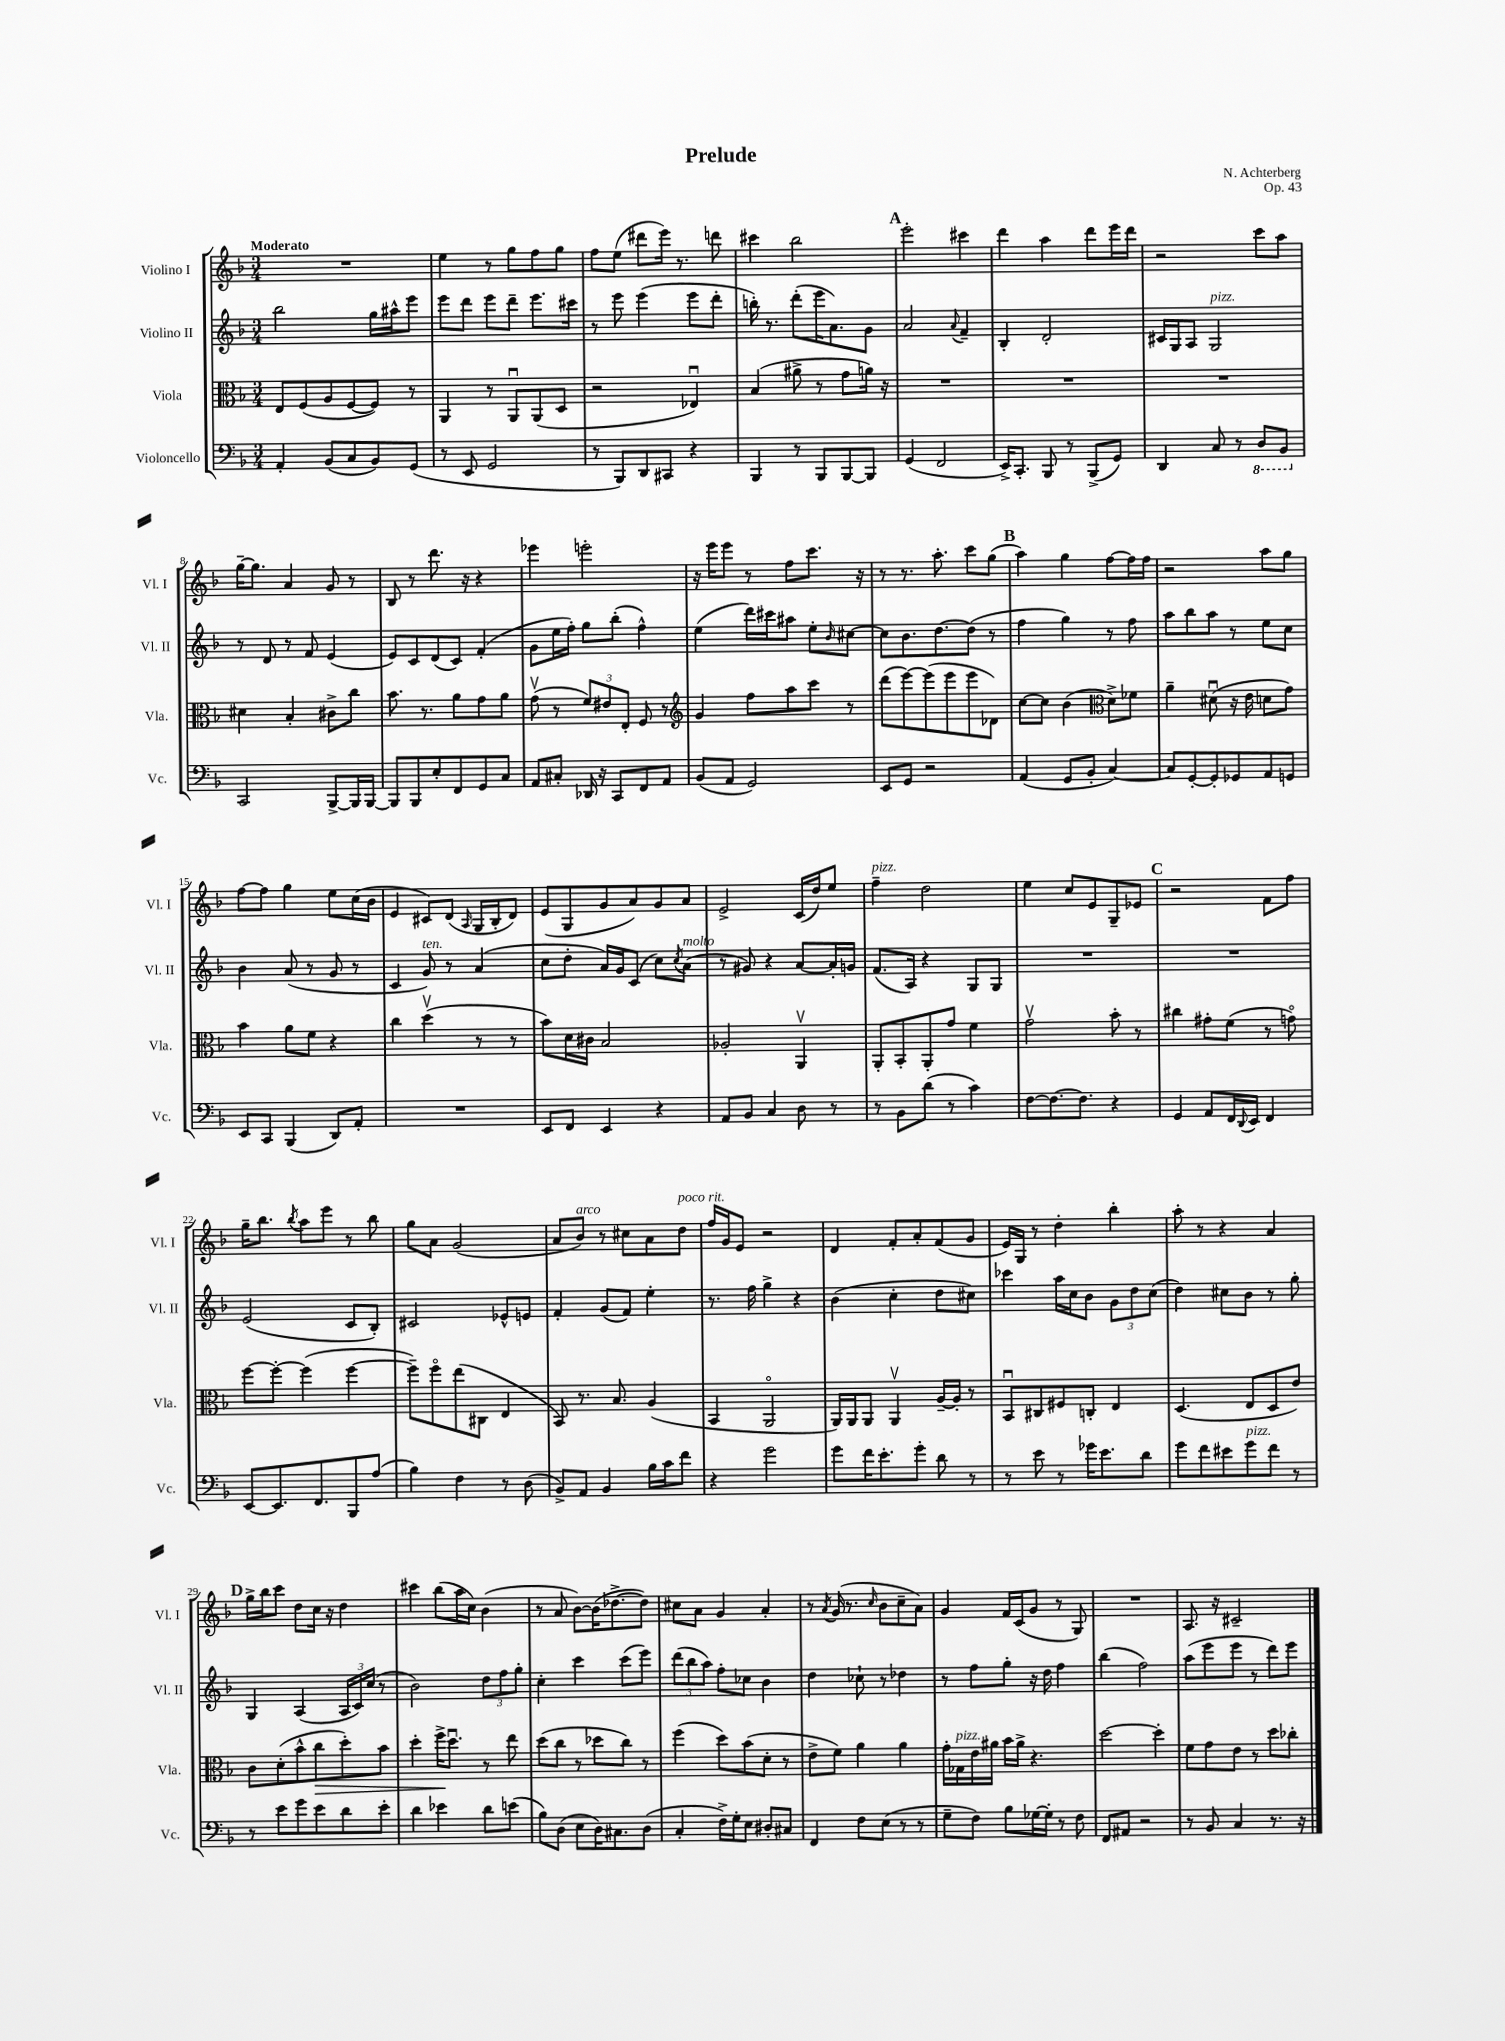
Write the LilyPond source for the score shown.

\header { title = "Prelude" composer = "N. Achterberg" opus = "Op. 43" }
<<
\new StaffGroup <<
\new Staff = "s0" \with { instrumentName = "Violino I" shortInstrumentName = "Vl. I" } {
    \clef treble \key f \major \numericTimeSignature \time 3/4 \tempo "Moderato"
    R2. |
    e''4 r8 g''8 f''8 g''8 |
    f''8 e''8( dis'''8 e'''16) r8. d'''8 |
    cis'''4 bes''2 |
    \mark \markup { \bold "A" } e'''2-. cis'''4 |
    d'''4 a''4 d'''8 e'''16 d'''16 |
    r2 c'''8 a''8 |
    g''16~-- g''8. a'4 g'8 r8 |
    bes8 r8 d'''8. r16 r4 |
    ees'''4 e'''2-. |
    r16 e'''16 e'''8 r8 f''8 c'''8. r16 |
    r8 r8. a''8.-. c'''8 g''8( |
    \mark \markup { \bold "B" } a''4) g''4 f''8~ f''16 f''16 |
    r2 a''8 g''8 |
    f''8~ f''8 g''4 e''8 c''16( bes'16 |
    e'4 cis'8) d'8( \grace { a16 } g16 bes16-. d'8) |
    e'8( g8 g'8 a'8) g'8 a'8 |
    e'2-> c'16( d''16) e''8 |
    f''4--^\markup { \italic "pizz." } d''2 |
    e''4 c''8 e'8 g8-- ees'8 |
    \mark \markup { \bold "C" } r2 f'8 f''8 |
    g''16-- bes''8. \acciaccatura { bes''8 } a''8 e'''8 r8 bes''8 |
    g''8 a'8 g'2( |
    a'8 bes'8^\markup { \italic "arco" }) r8 cis''8 a'8 d''8^\markup { \italic "poco rit." } |
    f''16 g'16 e'8 r2 |
    d'4 f'8-. a'8-. f'8( g'8 |
    e'16) g16 r8 d''4-. bes''4-. |
    a''8-. r8 r4 a'4 |
    \mark \markup { \bold "D" } g''16-> bes''16 c'''8 d''8 c''16 r16 d''4 |
    cis'''4 bes''8( a''16 c''16) bes'4( |
    r8 a'8 bes'8~) bes'16( des''8.~-> des''8) |
    cis''8 a'8 g'4 a'4-. |
    r8 \acciaccatura { a'8 } g'16( r8. \grace { c''16 } bes'8 c''8-- a'8) |
    g'4 f'16 c'16( g'8 r8 g8) |
    R2. |
    a8. r16 cis'2-- \bar "|." |
}
\new Staff = "s1" \with { instrumentName = "Violino II" shortInstrumentName = "Vl. II" } {
    \clef treble \key f \major \numericTimeSignature \time 3/4
    bes''2 g''16 ais''16-^ e'''8 |
    e'''8 d'''8 e'''8 d'''8-- e'''8. cis'''16 |
    r8 e'''8 e'''4( e'''8 d'''8-. |
    b''16-.) r8. d'''8-.( e'''16 a'8.) g'8 |
    \mark \markup { \bold "A" } a'2 \appoggiatura { a'8 } f'4-- |
    bes4-. d'2-. |
    cis'16 g16 a8 g2^\markup { \italic "pizz." } |
    r8 d'8 r8 f'8 e'4( |
    e'8) c'8 d'8( c'8) f'4-.( |
    g'8 e''16 f''16-.) g''8 bes''8-.( f''4-^) |
    e''4( d'''16) cis'''16 ais''8 e''8-. \grace { bes'16 } cis''8~ |
    cis''8 bes'8. d''8.~ d''8( r8 |
    \mark \markup { \bold "B" } f''4 g''4) r8 f''8 |
    a''8 bes''8 a''8 r8 e''8 c''8 |
    bes'4 a'8( r8 g'8 r8 |
    c'4 g'8^\markup { \italic "ten." }) r8 a'4( |
    c''8 d''8-. a'16) g'16 c'8( c''8) \acciaccatura { c''8 } a'8^\markup { \italic "molto" }( |
    r8 gis'8) r4 a'8~ a'16-. g'16 |
    f'8.( a16) r4 g8 g8 |
    R2. |
    \mark \markup { \bold "C" } R2. |
    e'2( c'8 bes8-.) |
    cis'2 ees'8-^ e'8 |
    f'4-. g'8( f'8) e''4-. |
    r8. f''16 g''4-> r4 |
    bes'4( c''4-. d''8 cis''8) |
    ces'''4 a''16 c''16 bes'8 \tuplet 3/2 { g'8 d''8 c''8( } |
    d''4) cis''8 bes'8 r8 g''8-. |
    \mark \markup { \bold "D" } g4 a4( \tuplet 3/2 { a16 c'16) c''16( } r8 |
    bes'2) \tuplet 3/2 { d''8 f''8 g''8-. } |
    c''4-. c'''4 c'''8( e'''8) |
    \tuplet 3/2 { d'''8( bes''8 a''8) } f''8-. ces''8 bes'4 |
    d''4 ces''8-! r8 des''4 |
    r8 f''8 g''8-. r16 d''16 f''4 |
    bes''4( f''2) |
    a''8( e'''8 e'''8 r8 d'''8) e'''8 \bar "|." |
}
\new Staff = "s2" \with { instrumentName = "Viola" shortInstrumentName = "Vla." } {
    \clef alto \key f \major \numericTimeSignature \time 3/4
    e8 f8( a8 f8~ f8) r8 |
    a,4 r8 a,8\downbow a,8( d8 |
    r2 ees4\downbow) |
    bes4( ais'8-> r8 g'8 a'16) r16 |
    \mark \markup { \bold "A" } R2. |
    R2. |
    R2. |
    dis'4 bes4-. cis'8-> c''8 |
    bes'8. r8. a'8 g'8 a'8 |
    g'8\upbow( r8 \tuplet 3/2 { f'8) eis'8 e8-. } f8 r8 |
    \clef treble g'4 f''8 a''8 c'''8 r8 |
    d'''8( e'''8~) e'''8( e'''8 e'''8 des'8) |
    \mark \markup { \bold "B" } c''8~ c''8 bes'4( \clef alto d'8->) fes'8 |
    a'4-- dis'8\downbow( r16 e'16 d'8 g'8) |
    bes'4 a'8 f'8 r4 |
    c''4 d''4\upbow( r8 r8 |
    bes'8) d'16 cis'16 bes2 |
    aes2-. a,4\upbow |
    a,8-. bes,8-. a,8-. g'8 f'4 |
    g'2\upbow bes'8-. r8 |
    \mark \markup { \bold "C" } cis''4 gis'8-. f'8( r8 g'8\flageolet) |
    f''8~ f''8~-. f''4( f''4~ |
    f''8--) f''8\flageolet e''8( cis8 e4 |
    bes,8) r8. bes8. a4( |
    bes,4 a,2\flageolet |
    a,16) a,16 a,8 a,4\upbow a16~-- a16-. r8 |
    bes,8\downbow cis8 fis8 c8-. e4 |
    d4.( e8 d8 e'8) |
    \mark \markup { \bold "D" } c'8 d'8-.( bes'8-^ c''8\> d''8-.) bes'8 |
    d''4-. f''16->\! d''8.\downbow r8 e''8 |
    d''8( c''8 r8 des''8 c''8) r8 |
    f''4( d''8) bes'8( d'8-. r8 |
    e'8-> f'8) a'4 a'4 |
    g'16-. ges16^\markup { \italic "pizz." } e'16 ais'16 bes'16 ais'16-> r4. |
    d''2~ d''4-. |
    f'8 g'8 e'8 r8 d''8 ces''8-. \bar "|." |
}
\new Staff = "s3" \with { instrumentName = "Violoncello" shortInstrumentName = "Vc." } {
    \clef bass \key f \major \numericTimeSignature \time 3/4
    a,4-. bes,8( c8 bes,8) g,8( |
    r8 e,8 g,2 |
    r8 bes,,8) d,8 cis,8 r4 |
    bes,,4 r8 bes,,8 bes,,8~ bes,,8 |
    \mark \markup { \bold "A" } g,4( f,2 |
    e,16->) c,8.-. bes,,8 r8 bes,,8->( g,8) |
    d,4 c8 r8 \ottava #-1 d,8 bes,,8 \ottava #0 |
    c,2 bes,,8~-> bes,,16 bes,,16~ |
    bes,,8 bes,,8 e8-. f,8 g,8 c8 |
    a,8 cis8-. des,16 r16 c,8 f,8 a,8 |
    bes,8( a,8 g,2) |
    e,8 g,8 r2 |
    \mark \markup { \bold "B" } a,4( g,8 bes,8-. c4~) |
    c8 g,8~-. g,8-. ges,8 a,8 g,8 |
    e,8 c,8 bes,,4( d,8) a,8-. |
    R2. |
    e,8 f,8 e,4 r4 |
    a,8 bes,8 c4 d8 r8 |
    r8 bes,8 d'8( r8 c'4) |
    f8~ f8.~ f8. r4 |
    \mark \markup { \bold "C" } g,4 a,8 f,16 \appoggiatura { d,8 } e,16 f,4 |
    e,8~ e,8. f,8. bes,,8 a8( |
    bes4) f4 r8 d8( |
    bes,8->) a,8 bes,4 bes16 c'16 f'8 |
    r4 g'2 |
    g'8 f'16 e'8.-. g'8-. d'8 r8 |
    r8 e'8 r8 ges'16 e'8. d'8 |
    g'8 f'8 eis'8 g'8^\markup { \italic "pizz." } f'8 r8 |
    \mark \markup { \bold "D" } r8 e'8 g'8 e'8 d'8 e'8-. |
    d'4 ees'4 d'8 e'8( |
    bes8) d8( e8 d16) cis8. d8( |
    c4-. f16->) g16-. e8 dis8-. cis8 |
    f,4 f8 e8( r8 r8 |
    g8-- f8) bes8 ges16~ ges16-. r8 f8 |
    f,8 ais,8 r2 |
    r8 bes,8 c4 r8. r16 \bar "|." |
}
>>
>>
